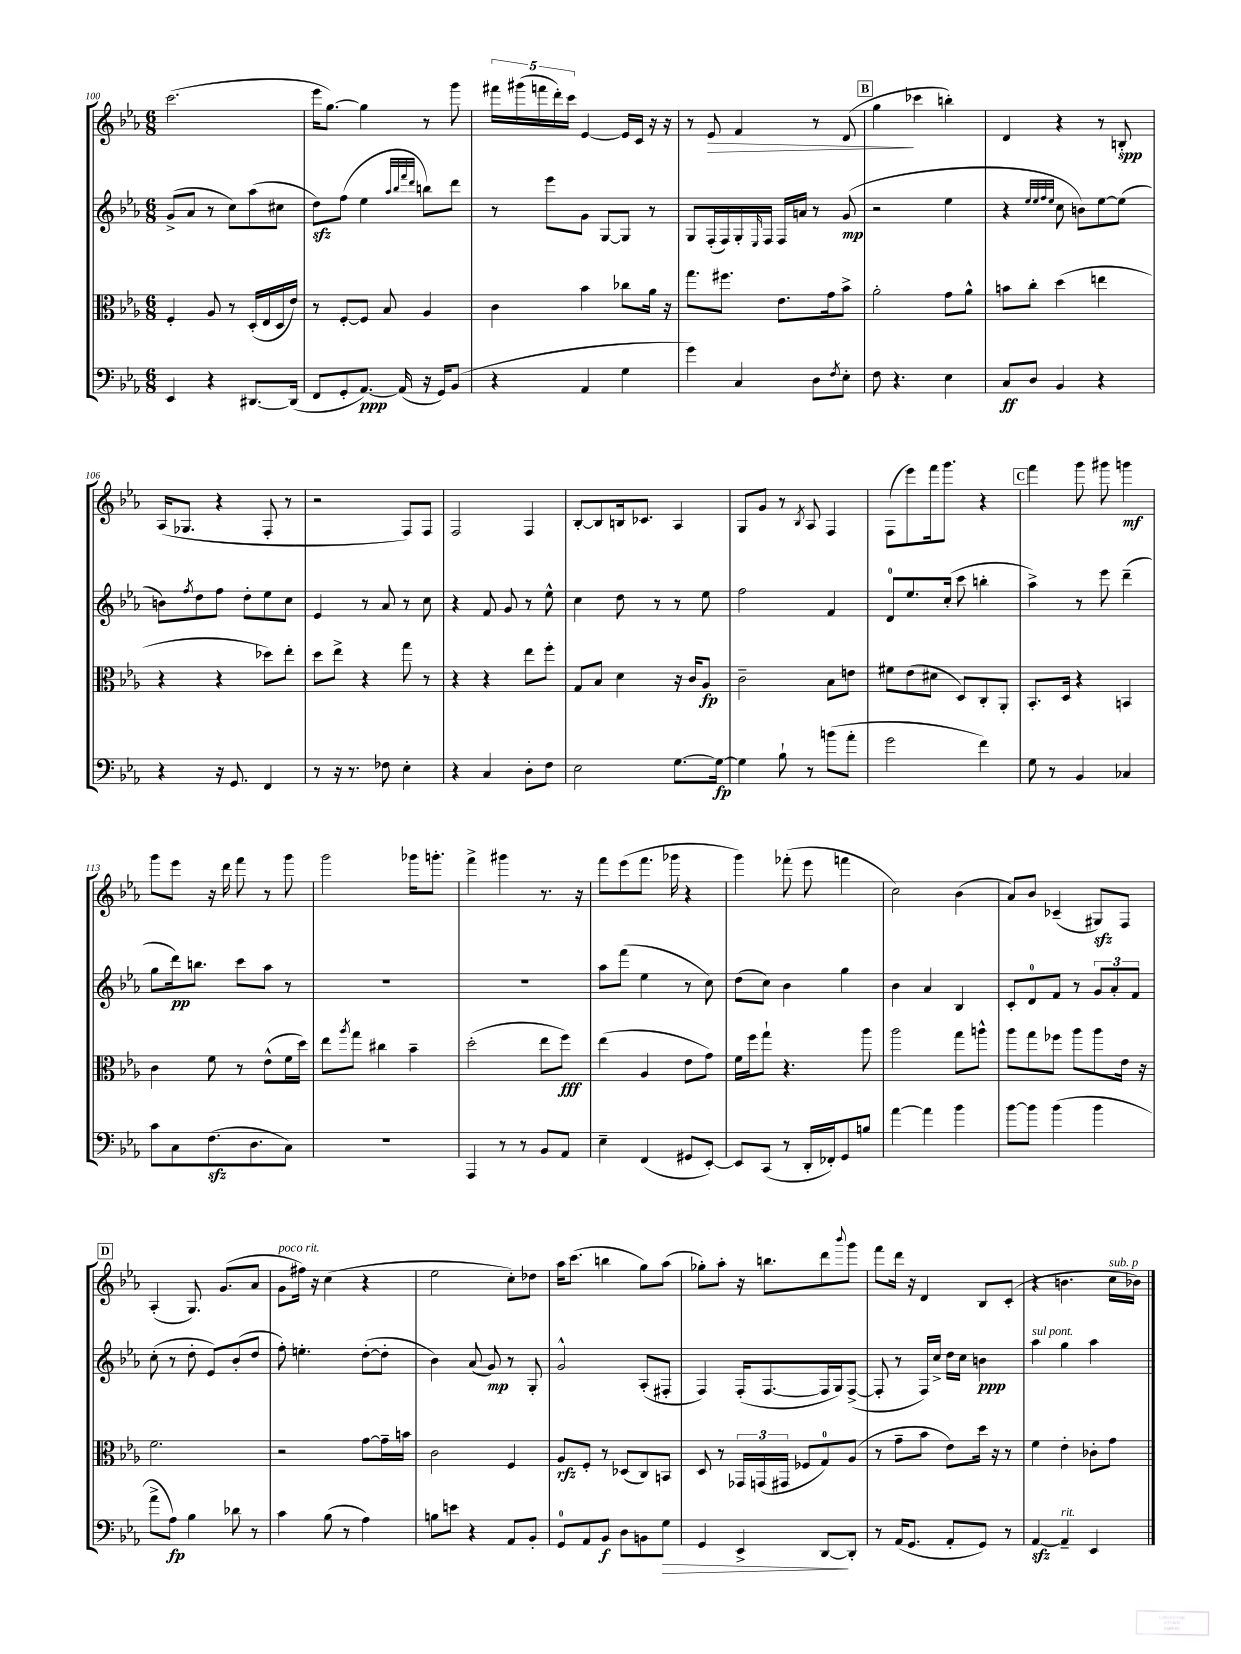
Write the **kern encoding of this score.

**kern	**kern	**kern	**kern
*staff4	*staff3	*staff2	*staff1
*clefF4	*clefC3	*clefG2	*clefG2
*k[b-e-a-]	*k[b-e-a-]	*k[b-e-a-]	*k[b-e-a-]
*M6/8	*M6/8	*M6/8	*M6/8
4EE-	4F'	(8g^	(2.ccc
.	.	8a-	.
4r	8A-	8r	.
.	8r	8cc)	.
[8.DD#	(16D'	(8aa-	.
.	16E-	.	.
.	16D	8cc#	.
(16DD#]	16e-)	.	.
=	=	=	=
8FF	8r	8dd)	16eee-
.	.	.	[8.gg)
8GG'	[8F'	(8ff	.
[8.AA-)	8F]	4ee-	4gg]
.	8B-	.	.
(16AA-]	.	.	.
.	.	32qqaa-	.
.	.	32qqbb-	.
.	.	32qqfff	.
.	.	32qqddd	.
16r	4A-	8bb)	8r
16GG)	.	.	.
(8BB-	.	8ddd	8ggg
=	=	=	=
4r	4c	8r	20fff#
.	.	.	(20ggg#
.	.	.	20fff
.	.	8eee-	.
.	.	.	20ddd')
.	.	.	20ccc
4AA-	4b-	8g	[4e-
.	.	[8G	.
4G	8cc-	8G]	16e-]
.	.	.	16c
.	16a-	8r	16r
.	16r	.	16r
=	=	=	=
4g)	8.gg	8G	8r
.	.	(16F'	8e-
.	8.ff#	16F)	.
4C	.	16G'	4f
.	.	16qqE-	.
.	.	16F	.
.	8.e-	16F	.
.	.	16a	.
8D	.	8r	8r
.	16g	.	.
8qF	.	.	.
8E-'	8b-^	(8g	(8d
=	=	=	=
8F	2a-'	2r	4gg
4.r	.	.	.
.	.	.	4ccc-
4E-	8g	4ee-	4bb')
.	8a-^^	.	.
=	=	=	=
8C	8b	4r	4d
8D	8cc'	.	.
.	.	32qqee-	.
.	.	32qqee-	.
.	.	32qqff	.
.	.	32qqee-	.
4BB-	(4dd	8cc	4r
.	.	8b)	.
4r	4ee	[8ee-	8r
.	.	(8ee-]	8B'
=	=	=	=
4r	4r	8b)	(16A-
.	.	.	8.G-
.	.	8qff	.
.	.	8dd	.
16r	4r	8ff	4r
8.GG	.	.	.
.	.	8dd'	.
4FF	8dd-)	8ee-	8F'
.	8ee-'	8cc	8r
=	=	=	=
8r	8dd	4e-	2r
16r	8ee-^	.	.
8.r	.	.	.
.	4r	8r	.
8F-	.	8a-	.
4E-'	8gg	8r	8F)
.	8r	8cc	8F
=	=	=	=
4r	4r	4r	2F
4C	4r	8f	.
.	.	8g	.
8D'	8ee-	8r	4F
8F	8ff'	8ee-^^	.
=	=	=	=
2E-	8G	4cc	[8B-'
.	8B-	.	8B-]
.	4d	8dd	16B
.	.	.	8.c-
.	.	8r	.
[8.G	16r	8r	4A-
.	16c	.	.
.	8A-	8ee-	.
16G_	.	.	.
=	=	=	=
4G]	2c~	2ff	8G
.	.	.	8g
8B-`	.	.	8r
.	.	.	8qB-
8r	.	.	8A-
(8b	8B-	4f	4F
8a-'	8e	.	.
=	=	=	=
2g	8f#	8d	(8F
.	(8e-	8.ee-	8eee-)
.	8d#	.	16fff
.	.	(16cc'	8.ggg
.	8D)	8ccc	.
4f)	8C'	4bb'	4r
.	8AA-'	.	.
=	=	=	=
8G	8.BB-'	4aa-^)	4fff
8r	.	.	.
.	16D	.	.
4BB-	4r	8r	8ggg
.	.	8eee-	8ggg#
4C-	4BB	(4ddd~	4ggg
=	=	=	=
8c	4c	8gg	8ggg
8C	.	16ddd)	8eee-
.	.	8.bb	.
(8.F	8f	.	16r
.	.	.	16ddd
.	8r	8ccc	8fff
8.D	.	.	.
.	(8e-^^	8aa-	8r
8C)	16f	8r	8ggg
.	16dd)	.	.
=	=	=	=
2.r	8ee-	2.r	2ggg
.	8qaa-	.	.
.	8gg	.	.
.	4cc#	.	.
.	4b-~	.	16ggg-
.	.	.	8.ggg'
=	=	=	=
4AAA-	(2dd'	2.r	4fff^
8r	.	.	4ggg#
8r	.	.	.
8BB-	8ee-	.	8.r
8AA-	8ff)	.	.
.	.	.	16r
=	=	=	=
4E-~	(4ee-	8aa-	8fff
.	.	(8fff	(8eee-
(4FF	4A-	4ee-	8.fff
.	.	.	16ggg-
8GG#	8e-	8r	4r
[8EE-')	8g)	8cc)	.
=	=	=	=
8EE-]	16f	(8dd	4ggg)
.	16ff	.	.
(8CC	8gg`	8cc)	.
8r	4.r	4b-	(8fff-'
16DD'	.	.	8eee-
16FF-')	.	.	.
8GG	.	4gg	4fff
8B	8aa-	.	.
=	=	=	=
[4a-	2aa-	4b-	2cc)
4a-]	.	4a-	.
4b-	8gg	4B-	(4b-
.	8aa^^	.	.
=	=	=	=
[8b-	8aa-	8c'	8a-)
8b-]	8gg	8d	8b-
(4b-	8ff-	8f	(4c-~
.	8aa-	8r	.
4b-	8aa-	12g	8G#)
.	.	12a-'	.
.	16e-	.	8F
.	.	12f	.
.	16r	.	.
=	=	=	=
8a-^	2.f	(8cc'	(4A-'
8A-)	.	8r	.
4B-	.	8dd'	8.G)
.	.	8e-)	.
.	.	.	(8.g
8d-	.	(8b-'	.
8r	.	8dd	8a-
=	=	=	=
4c	2r	8ff')	8g
.	.	4.ee'	16ff#)
.	.	.	16r
(8B-	.	.	(4cc
8r	.	.	.
4A-)	[8g	([8dd'	4r
.	16g~]	8dd']	.
.	16b	.	.
=	=	=	=
8B	2c	4b-)	2ee-
8e	.	.	.
4r	.	(8a-	.
.	.	8g)	.
8AA-	4F	8r	8cc')
8BB-'	.	8G'	8dd-
=	=	=	=
8GG	8A-	2g^^	16aa-
.	.	.	(8.ccc
8AA-	8F'	.	.
8BB-	8r	.	4bb
8D	(8D-	.	.
8BB	8C)	(8A-'	8gg)
8G	8BB	8F#'	(8aa-
=	=	=	=
4GG	8D	4F)	8gg-')
.	8r	.	8aa-'
4EE-^	24GG-	(16F'	16r
.	(24GG	.	.
.	.	[8.F	8.bb
.	24GG#	.	.
.	8F-	.	.
[8DD	8G)	16F]	8ddd
.	.	16G)	.
.	.	.	8qqbbb-
8DD']	(8A-	([8F^	8ggg
=	=	=	=
8r	8r	8F']	8fff
(16AA-	8g~	8r	16ddd
8.GG	.	.	16r
.	8b-	16F)	4d
.	.	16cc^	.
8AA-'	8e-)	16dd	.
.	.	16cc	.
8GG)	16dd	4b	8B-
.	16r	.	.
8r	8r	.	(8c'
=	=	=	=
[4AA-	4f	4aa-	4r
4AA-~]	4e-'	4gg	4.b
4EE-	8c-'	4aa-	.
.	8g	.	16cc
.	.	.	16b-)
==	==	==	==
*-	*-	*-	*-
